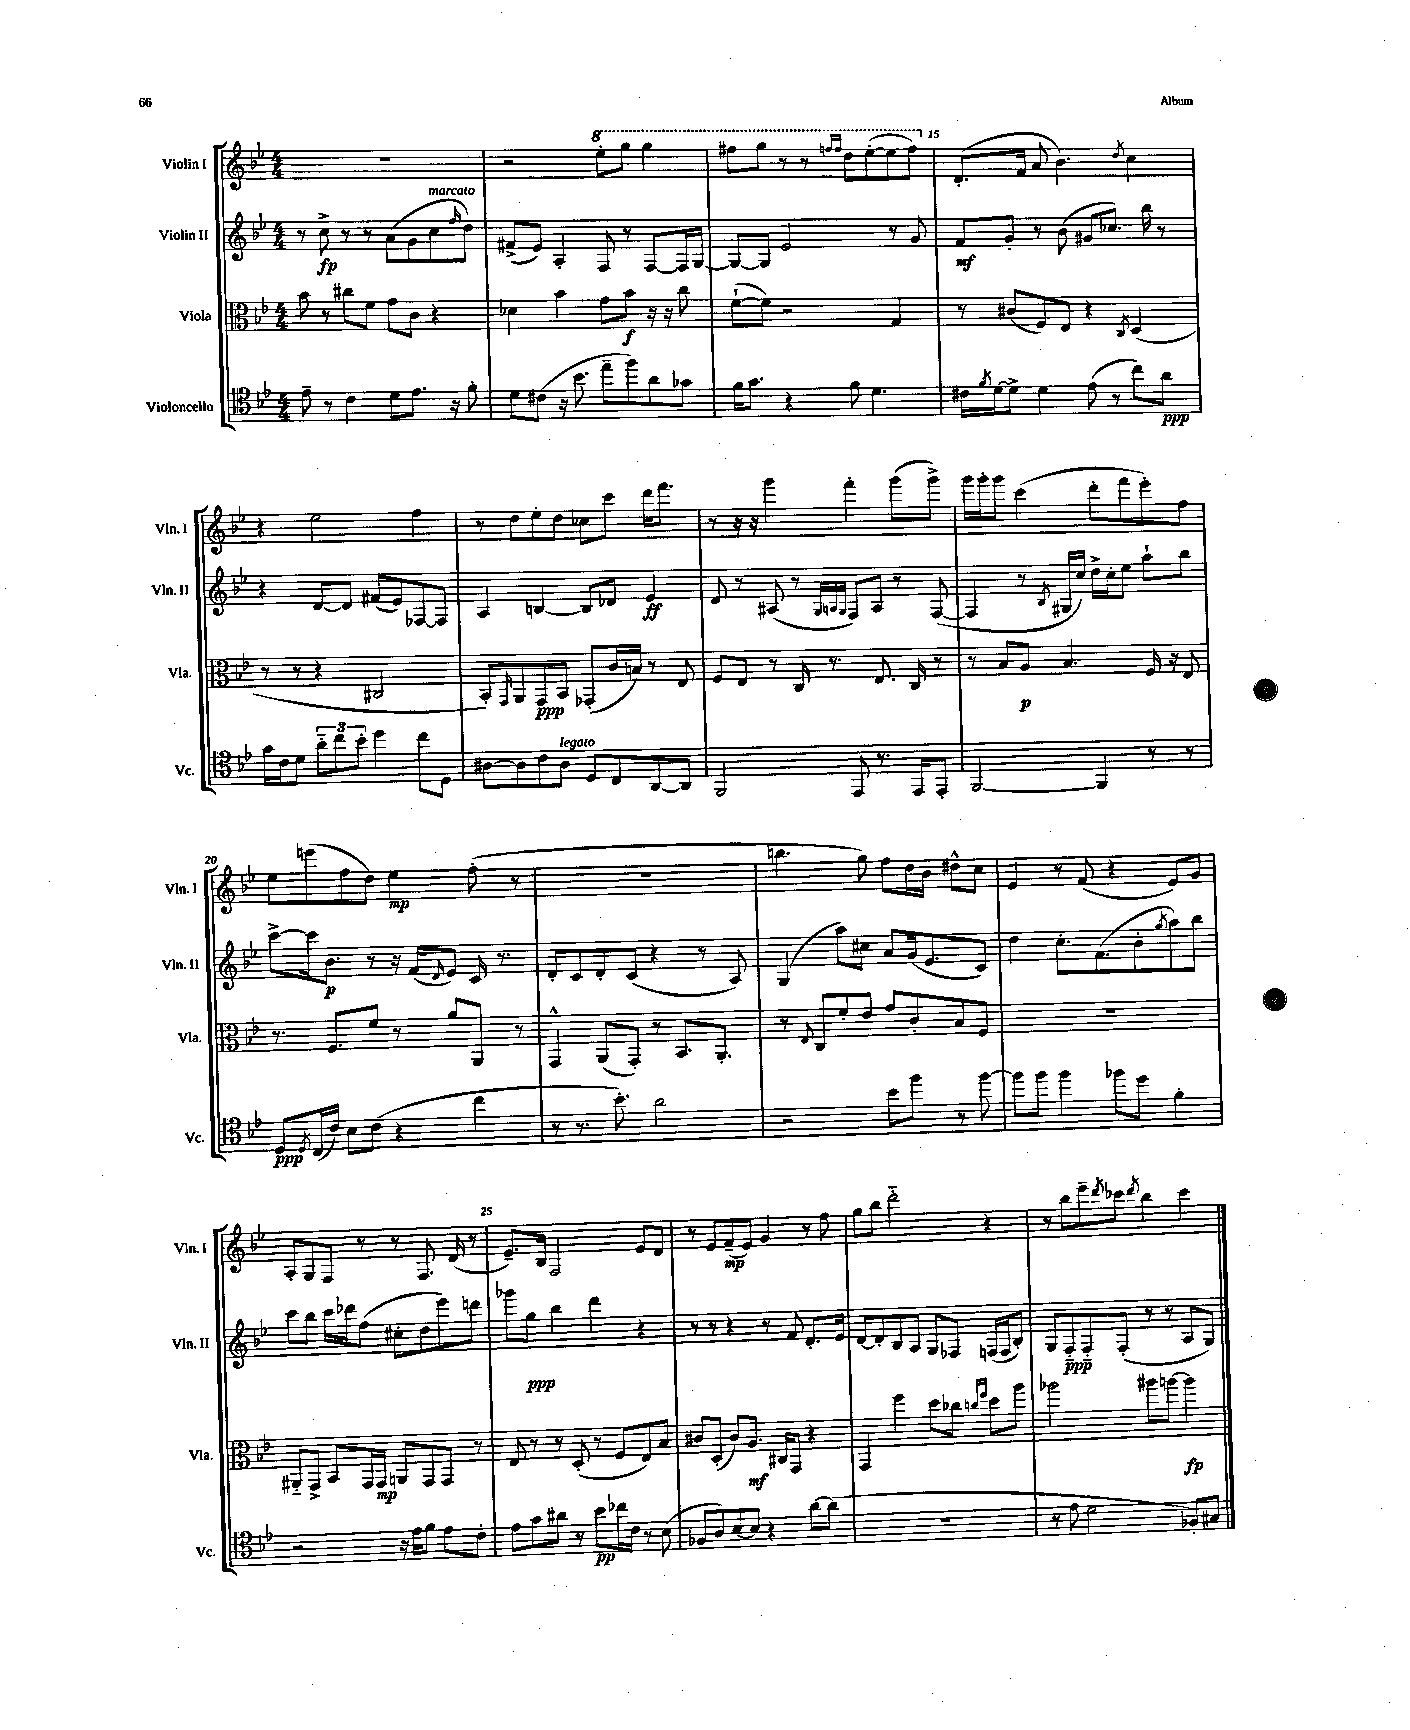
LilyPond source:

<<
\new StaffGroup <<
\new Staff = "s0" \with { instrumentName = "Violin I" shortInstrumentName = "Vln. I" } {
    \clef treble \key bes \major \numericTimeSignature \time 4/4
    R1 |
    r2 \ottava #1 ees'''8-. g'''8 g'''4 |
    fis'''8 g'''8 r8 r8 \grace { f'''16 f'''16 } d'''8 ees'''8~-.( ees'''8 f'''8) \ottava #0 |
    d'8.-.( f'16 a'8 bes'4.) \acciaccatura { d''8 } c''4 |
    r4 ees''2 f''4 |
    r8 d''8 ees''8-. d''8 ces''8 c'''8 d'''16 f'''8. |
    r8 r16 r16 g'''4 f'''4-. g'''8( g'''8->) |
    g'''16 g'''16-. g'''8 c'''4( d'''8-. f'''8 ees'''8-.) f''8 |
    ees''8 e'''8( f''8 d''8) ees''4\mp f''8-.( r8 |
    R1 |
    b''4. g''8) f''8 d''16 bes'16 dis''8-^ c''8 |
    ees'4 r8 f'8( r4 ees'8) g'8 |
    a8-. g8 f8 r8 r8 f8. d'16( r8 |
    ees'8.--) bes16 f2 ees'8 d'8 |
    r8 ees'8 f'8--\mp( ees'8) g'4 r8 f''8 |
    g''8 bes''8 d'''2-_ r4 |
    r8 bes''8 ees'''8-- \acciaccatura { d'''8 } ces'''8 \acciaccatura { d'''8 } bes''4 ces'''4 \bar "|." |
}
\new Staff = "s1" \with { instrumentName = "Violin II" shortInstrumentName = "Vln. II" } {
    \clef treble \key bes \major \numericTimeSignature \time 4/4
    r8 c''8->\fp r8 r8 a'8( g'8 c''8^\markup { \italic "marcato" } \grace { f''16 } d''8) |
    fis'8->( ees'8) a4-. f8 r8 f8~ f16 g16~ |
    g8~ g8 ees'2 r8 g'8 |
    f'8\mf g'8-. r8 bes'8( gis'8 ces''8.) bes''16 r8 |
    r4 d'8~ d'8 fis'8( ees'8) fes8~ fes8 |
    a4 b4~ b8 des'8 ees'4\ff |
    d'8 r8 ais8( r8 \grace { g32 a32 g32 } f8) a8 r8 f8~( |
    f4 r8 \acciaccatura { bes8 } gis16 c''16) d''16-> c''16-. ees''8 a''8-! bes''8 |
    c'''8~-> c'''16 bes'8.\p r8 r16 f'16( \grace { d'16 } ees'8) c'16 r8. |
    d'8-. c'8 d'8-. c'8( r4 r8 a8) |
    g4( a''8) cis''8 a'8 g'16( ees'8. c'8) |
    d''4 c''8.-. f'8.( bes'8-. \acciaccatura { g''8 } a''8) bes''8 |
    c'''8 bes''8 c'''16 des'''16 f''8( cis''8-. d''8 ees'''8) d'''8 |
    ges'''8 g''8\ppp bes''4 d'''4 r4 |
    r8 r8 r4 r8 f'8 d'8.-. ees'16 |
    d'8~ d'8-. bes8 a8 g8 fes8 f16( f16 bes8-.) |
    g8 f8-_\ppp f8-_ f8-.( r8 r8 a8 g8) \bar "|." |
}
\new Staff = "s2" \with { instrumentName = "Viola" shortInstrumentName = "Vla." } {
    \clef alto \key bes \major \numericTimeSignature \time 4/4
    bes'8 r8 cis''8 f'8 g'8 c'8 r4 |
    des'4 bes'4 g'8 bes'8\f r16 r16 c''8 |
    f'8~-!( f'8) r2 g4 |
    r8 cis'8( f8) ees8 r4 \acciaccatura { c8 } d4( |
    r8 r8 r4 cis2 |
    bes,8-.) \grace { g,16 } a,8 g,8\ppp bes,8 ges,8-.( c'16 b16) r8 ees8 |
    f8 ees8 r8 c16 r8. ees8. c16 r8 |
    r8 bes8 a8\p bes4. f16 r16 ees8 |
    r8. f8. f'8 r8 a'8 a,8 r8 |
    g,4-^ a,8( g,8-.) r8 bes,8. a,8.-. |
    r8 \appoggiatura { ees8 } c8 f'8-. ees'8 g'8 c'8-. bes8 f8 |
    R1 |
    ais,8-_ g,8-> bes,8 g,16 g,16\mp a,8 g,8 g,8 r8 |
    ees8 r8 r8 d8-.( r8 f8 ees8) bes8 |
    cis'8 d8-.( cis'8) a8.\mf cis16 g,8 r4 |
    g,4 f''4 d''8 ces''8 \grace { c''16 f''16 } d''8 a''8 |
    aes''2 ais''8 a''8~ a''4\fp \bar "|." |
}
\new Staff = "s3" \with { instrumentName = "Violoncello" shortInstrumentName = "Vc." } {
    \clef tenor \key bes \major \numericTimeSignature \time 4/4
    ees'8-- r8 c'4 d'8 ees'8. r16 f'8-. |
    d'8 cis'8( r16 bes'8. ees''8-- f''8) a'8 ges'8 |
    f'16 g'8. r4 f'8 d'4. |
    cis'16 \acciaccatura { f'8 } d'16~ d'8-> d'4 ees'8( r8 c''8) a'8\ppp |
    g'16 c'16 d'8 \tuplet 3/2 { a'8-_ c''8 bes'8-. } d''4 c''8 d8 |
    ais8~ ais8 c'8 ais8^\markup { \italic "legato" } d8 c8 a,8~ a,8 |
    f,2 ees,8 r8. ees,16 ees,8-. |
    f,2~ f,4 r8 r8 |
    d8\ppp \acciaccatura { d8 } c16( c'16) bes8 c'8( r4 c''4 |
    r8 r8. bes'8.-.) a'2 |
    r2 bes'8 f''8 r8 f''8~ |
    f''8 f''8 f''4 fes''8 d''8 f'4-. |
    r2 r16 ees'16 f'8 ees'8 c'8-. |
    ees'8 g'8 ais'8 r8 bes'8\pp ces''16 c'16 r8 bes8( |
    fes8 a8) bes8~ bes8 r4 a'8~ a'8( |
    R1 |
    r8 ees'8 d'2 fes8-.) gis8 \bar "|." |
}
>>
>>
\layout { \context { \Score currentBarNumber = #12 \override BarNumber.break-visibility = ##(#f #t #t) barNumberVisibility = #(every-nth-bar-number-visible 5) } }
